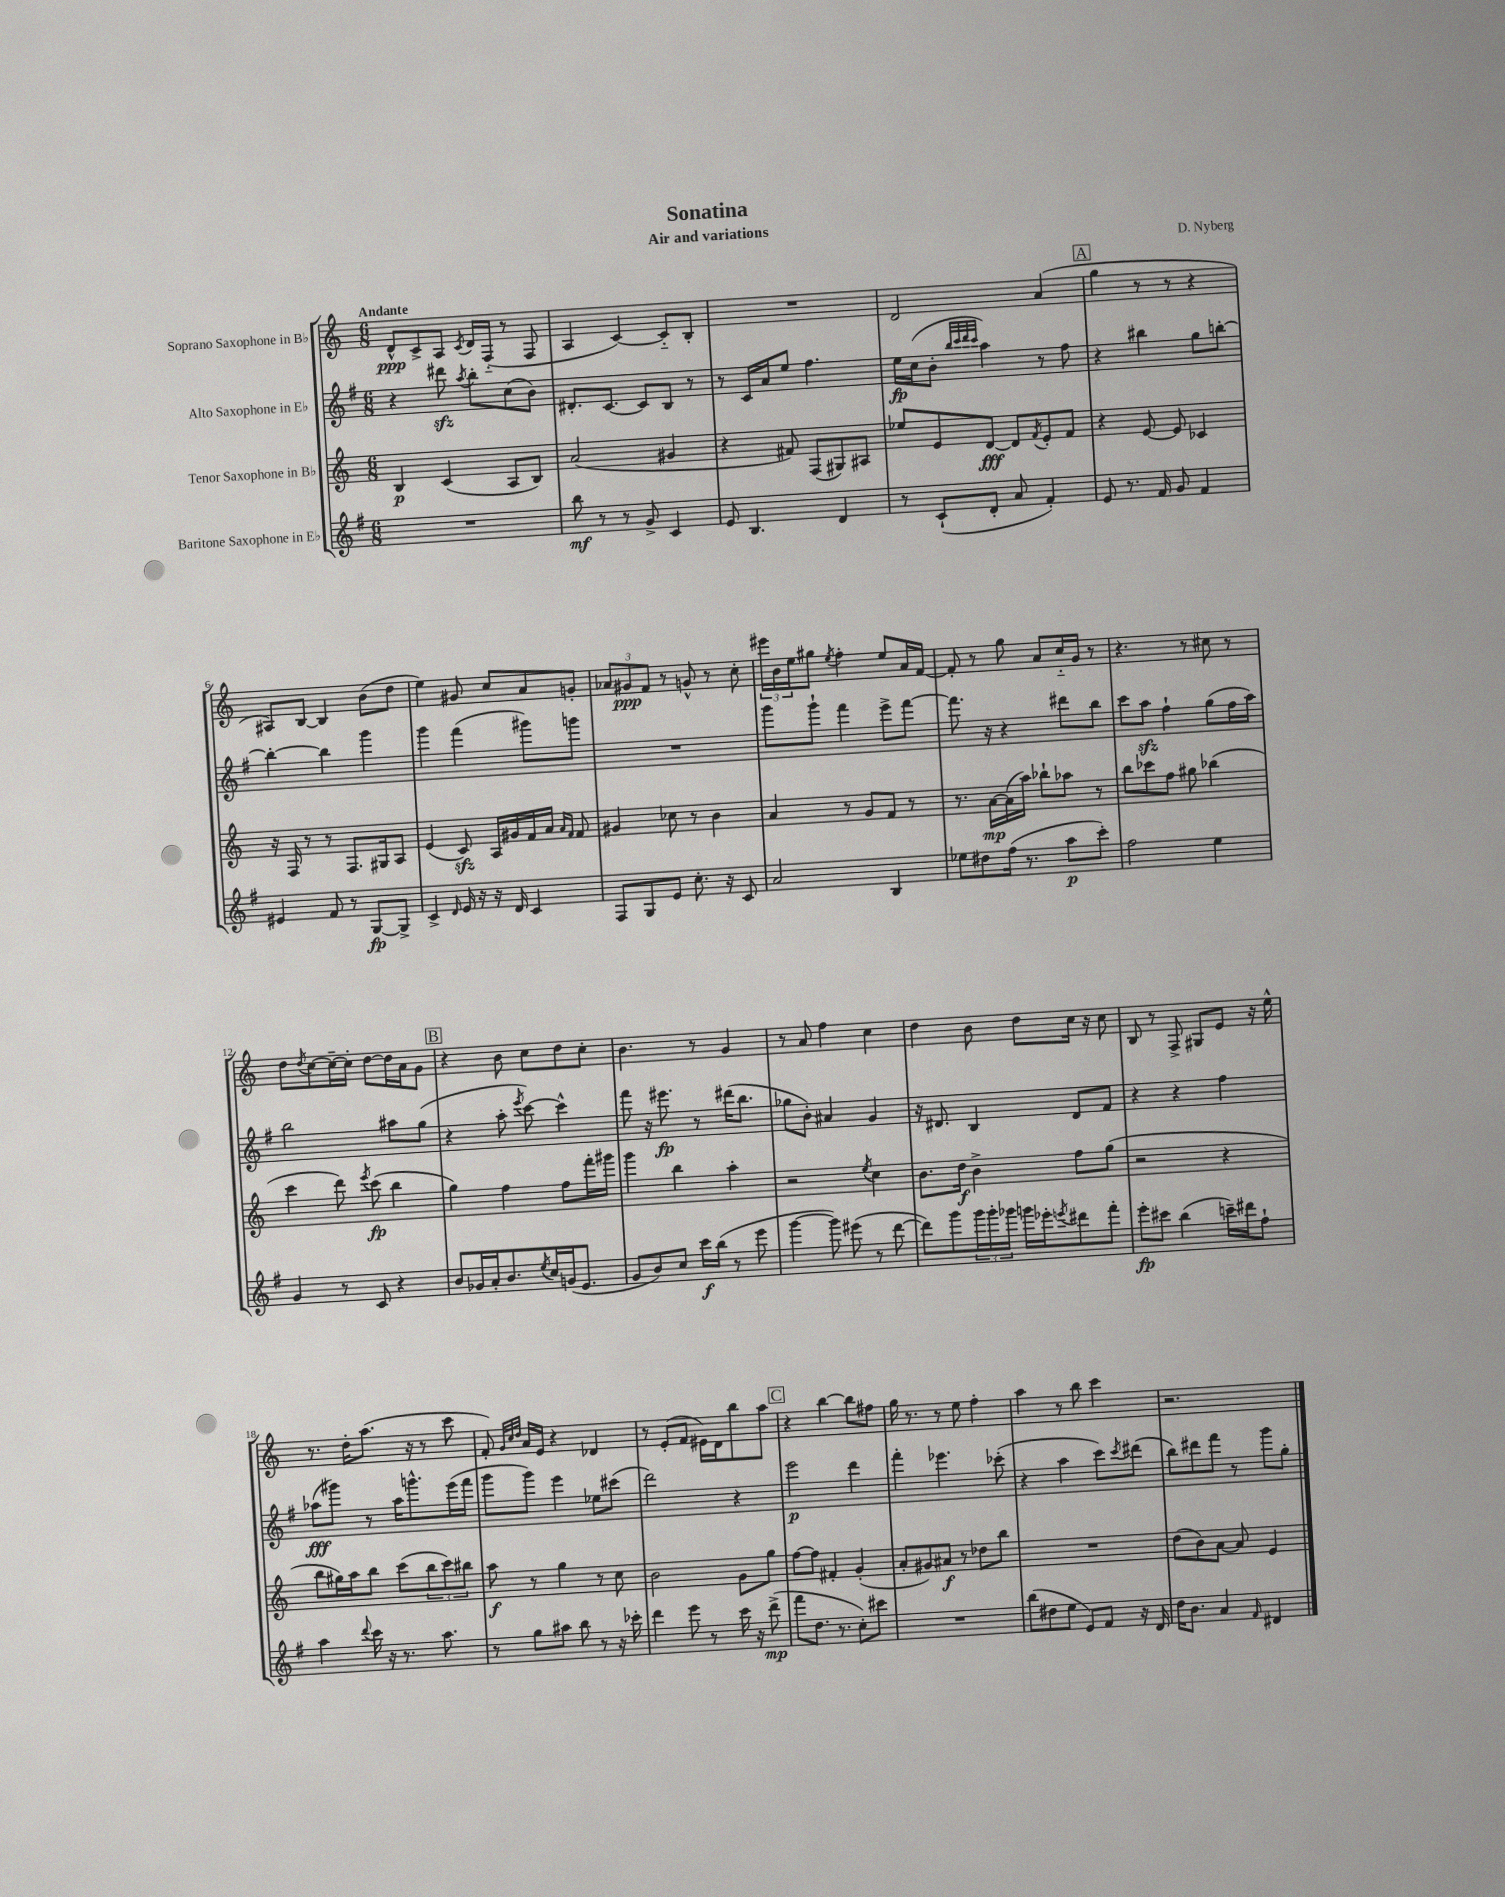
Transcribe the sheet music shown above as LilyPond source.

\header { title = "Sonatina" composer = "D. Nyberg" subtitle = "Air and variations" }
<<
\new StaffGroup <<
\new Staff = "s0" \with { instrumentName = "Soprano Saxophone in Bb" } {
    \clef treble \key c \major \numericTimeSignature \time 6/8 \tempo "Andante"
    d'8-^\ppp c'8-> a8 \acciaccatura { c'8 } d'16 f16-_( r8 f8 |
    a4 c'4~) c'8-_ b8-. |
    R2. |
    d'2 a'4( |
    \mark \markup { \box "A" } g''4 r8 r8 r4 |
    ais8) b8~ b4 b'8( d''8 |
    e''4) gis'8 c''8 a'8 g'8-. |
    \tuplet 3/2 { aes'8 gis'8\ppp f'8 } r8 g'8-^ r8 c''8-. |
    \tuplet 3/2 { eis'''16 b'16 e''16 } gis''8 \acciaccatura { e''8 } f''4-. e''8 a'16 f'16~ |
    f'8-. r8 g''8 a'8 c''16-_ g'16 r8 |
    r4. r8 cis''8 r8 |
    d''8 \acciaccatura { d''8 } c''8~ c''16~-- c''16-. d''8~ d''16 a'16 g'8 |
    \mark \markup { \box "B" } r4 b'8 c''8 d''8 c''8-. |
    b'4. r8 g'4 |
    r8 a'8 f''4 c''4 |
    d''4 b'8 d''8 c''16 r16 c''8 |
    b8 r8 f8-> gis8 e'8 r16 e''16-^ |
    r8. d''16-. a''8.( r16 r8 c'''8 |
    f'8-.) \grace { g'32 c''32 d''32 } a'16 e'16 r4 des'4 |
    r8 e'8-.( f'8 eis'16) d'16 b''8 a''8 |
    \mark \markup { \box "C" } r4 b''4~ b''8 fis''8 |
    g''16 r8. r8 e''8 f''4-. |
    a''4 r8 b''8 c'''4 |
    r2. \bar "|." |
}
\new Staff = "s1" \with { instrumentName = "Alto Saxophone in Eb" } {
    \clef treble \key g \major \numericTimeSignature \time 6/8
    r4 dis'''8\sfz \acciaccatura { a''8 } b''8-. c''8( b'8) |
    dis'8.-. c'8.~ c'8 b8 r8 |
    r8 c'16 a'16 e''8 fis''4. |
    e''16\fp c''16( b'8-. \grace { b''32 c'''32 d'''32 c'''32 } a''4) r8 fis''8 |
    \mark \markup { \box "A" } r4 bis''4 g''8 b''8~-. |
    b''4~-. b''4 g'''4 |
    g'''4 fis'''4( gis'''8) g'''8 |
    R2. |
    g'''8 g'''8-! fis'''4 e'''8-> fis'''8~ |
    fis'''8. r16 r4 dis'''8 b''8 |
    c'''8 a''8\sfz fis''4-! g''8( fis''16 a''16) |
    b''2 ais''8 g''8( |
    \mark \markup { \box "B" } r4 a''8-. \acciaccatura { e'''8 } c'''8~) c'''4-^ |
    fis'''8 r16 eis'''8.\fp r8 dis'''16( b''8. |
    ges''8 b'8-.) ais'4 g'4 |
    r16 dis'8. b4 dis'8 fis'8 |
    r4 r4 fis''4 |
    aes''8\fff( gis'''8) r8 aes''16 g'''8.-^ e'''16( fis'''16 |
    g'''8 g'''8) e'''4 ees''8 cis'''8( |
    d'''2) r4 |
    \mark \markup { \box "C" } e'''2\p d'''4 |
    fis'''4-. ees'''4. ces'''8-.( |
    r4 a''4 c'''8) \acciaccatura { c'''8 } dis'''8( |
    b''8) dis'''8 fis'''8 r8 g'''8 g''8-. \bar "|." |
}
\new Staff = "s2" \with { instrumentName = "Tenor Saxophone in Bb" } {
    \clef treble \key c \major \numericTimeSignature \time 6/8
    b4\p c'4( a8 b8) |
    a'2( gis'4 |
    r4 fis'8) f8( gis8) ais8 |
    ees''8 e'8 d'8~\fff d'8 \acciaccatura { f'8 } e'8-. f'8 |
    \mark \markup { \box "A" } r4 e'8~ e'8 ces'4 |
    r16 f16 r8 r8 f8. gis16 a8 |
    e'4( c'8\sfz) a16 gis'16 f'16 a'16 \grace { a'16 f'16 } f'8 |
    gis'4 ces''8 r8 b'4 |
    a'4 r8 g'8 f'8 r8 |
    r8. a'16~\mp a'16( a''16) bes''8-! aes''8 r8 |
    b''8 ces'''8 f''8 gis''8 bes''4( |
    c'''4 d'''8) \acciaccatura { e'''8 } c'''8\fp( b''4 |
    \mark \markup { \box "B" } g''4) f''4 f''8 f'''16-. gis'''16 |
    g'''4 b''4 a''4-. |
    r2 \acciaccatura { e''8 } c''4 |
    b'8. d''16\f b'4-> f''8 g''8( |
    r2 r4 |
    b''8 gis''16) a''16 b''8 c'''8( \tuplet 3/2 { b''8 c'''8) bis''8 } |
    a''8\f r8 g''4 r8 c''8 |
    b'2 g'8 g''8 |
    \mark \markup { \box "C" } f''8~ f''8 fis'4-. g'4-.( |
    a'8-. gis'8) ais'8\f r8 des''8 b''8 |
    R2. |
    d''8( b'8) a'8~ a'8 e'4 \bar "|." |
}
\new Staff = "s3" \with { instrumentName = "Baritone Saxophone in Eb" } {
    \clef treble \key g \major \numericTimeSignature \time 6/8
    R2. |
    b''8\mf r8 r8 g'8-> c'4 |
    e'8 b4. d'4 |
    r8 c'8-!( d'8-. a'8 fis'4-.) |
    \mark \markup { \box "A" } e'8 r8. fis'16 g'8 fis'4 |
    eis'4 fis'8 r8 g8~\fp g8-> |
    c'4-> \grace { d'16 } e'16 r16 r16 d'16 c'4 |
    fis8 g8 e'8 c''8.-. r16 c'8 |
    a'2 b4 |
    ees''8 dis''8 fis''16( r8. a''8\p c'''8-.) |
    fis''2 e''4 |
    g'4 r8 c'8 r4 |
    \mark \markup { \box "B" } b'8 ges'16 a'16-. b'8. \acciaccatura { e''8 } c''16 g'16( e'8. |
    g'8 b'8) c''8 c'''16\f b''16( r8 e'''8 |
    g'''4~ g'''8) eis'''8( r8 d'''8~ |
    d'''8) g'''8 \tuplet 3/2 { g'''16 g'''16-. ges'''16 } g'''16 ees'''16-. \acciaccatura { e'''8 } dis'''8 fis'''8-. |
    e'''8-.\fp cis'''8 b''4( c'''16--) dis'''16 fis''8-! |
    a''4 \appoggiatura { d'''8 } c'''16 r16 r8. a''8. |
    r8 g''8 ais''8 b''8 r8 r16 ces'''16-. |
    d'''4 e'''8 r8 c'''16 r16 d'''8->\mp( |
    \mark \markup { \box "C" } fis'''8 d''8. r8. c''8-.) cis'''8 |
    R2. |
    b''8( dis''8 e''8 e'8) fis'8 r16 d'16 |
    d''16 b'8. a'4 \grace { fis'16 } dis'4 \bar "|." |
}
>>
>>
